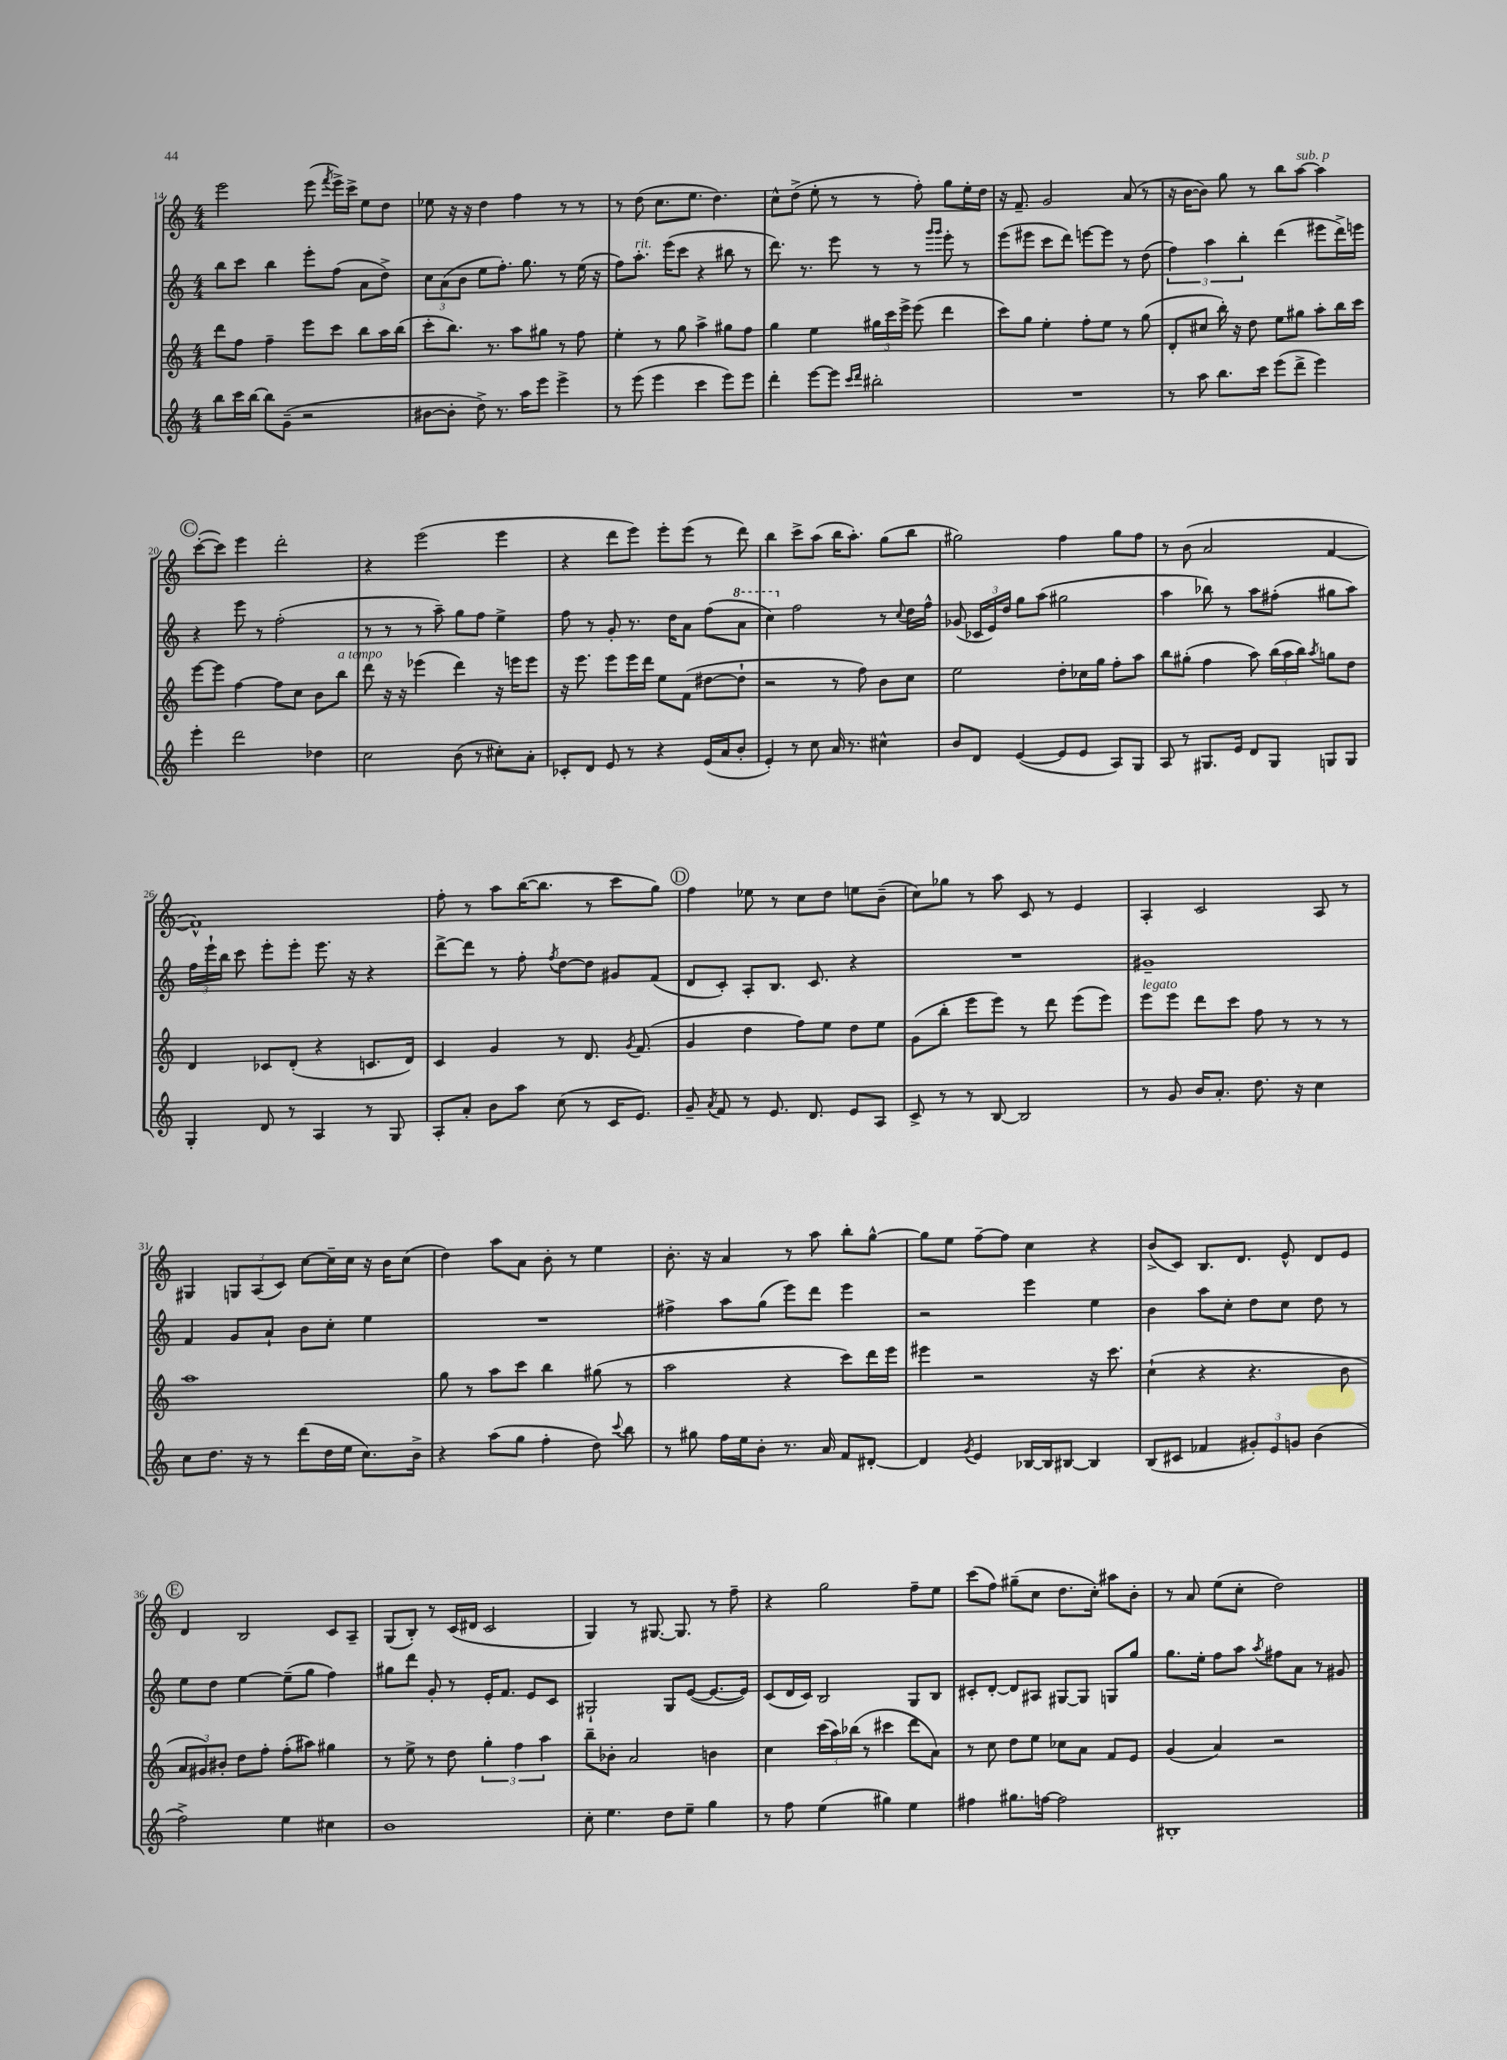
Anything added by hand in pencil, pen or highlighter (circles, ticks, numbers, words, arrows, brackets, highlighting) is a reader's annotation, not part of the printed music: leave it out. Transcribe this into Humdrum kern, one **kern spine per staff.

**kern	**kern	**kern	**kern
*part4	*part3	*part2	*part1
*staff4	*staff3	*staff2	*staff1
*clefG2	*clefG2	*clefG2	*clefG2
*k[]	*k[]	*k[]	*k[]
*M4/4	*M4/4	*M4/4	*M4/4
=14	=14	=14	=14
8bb\L	8ddd\L	8bb\L	2eee\
16ccc\L	8ff\J	8ccc\J	.
[16bb\JJ	.	.	.
8bb\L]	4ff~\	4bb\	.
(8g~\J	.	.	.
2r	8eee\L	8eee'\L	(8eee\
.	.	.	8qfff/
.	8ccc\J	(8ff\J	16eee^\LL)
.	.	.	16ccc^\JJ
.	8bb\L	8a\L	8ee\L
.	16aa\L	8dd^\J)	8dd\J
.	(16bb\JJ	.	.
=15	=15	=15	=15
[8b#X\L	8ccc'\L	12cc\L	8ee-X\
.	.	(12a\	.
8b#'\J]	8.bb\J)	.	16r
.	.	12b\J	.
.	.	.	16r
8dd^\)	.	8ee\L	4dd\
.	8.r	.	.
8.r	.	8.ff'\J)	.
.	8aa\L	.	4ff\
16aa\KL	.	8.gg\	.
8eee\J	8gg#X\J	.	.
4eee^\	8r	8r	8r
.	8ff\	(16ee\	8r
.	.	16r	.
=16	=16	=16	=16
8r	4ee'\	8ff\L)	8r
!	!	!LO:TX:a:i:t=rit.	!
(8eee\	.	8.aa'\J	(8dd\
4eee\	8r	.	8.cc\L
.	.	(16eee\KL	.
.	8gg\	8ccc\J	.
.	.	.	8.ee\J
4ccc\	4aa^\	4r	.
.	.	.	4.dd\)
8eee\L)	8gg#X\L	8bb#X\	.
8eee\J	8ff\J	8r	.
=17	=17	=17	=17
4ddd'\	4gg\	8.ddd\)	8cc^^\L
.	.	.	(8dd^\J
.	.	8.r	.
[8eee\L	4ee\	.	8ee'\
8eee\J]	.	8eee\	8r
16qqccc/LL	.	.	.
16qqddd/JJ	.	.	.
2bb#X'\	24gg#X\LL	8r	8r
.	24ccc\	.	.
.	24eee^\JJ	.	.
.	(8eee\	8r	8ff'\)
.	.	16qqggg/LL	.
.	.	16qqggg/JJ	.
.	4ddd\	8eee'\	8gg\L
.	.	8r	16ee'\L
.	.	.	16dd\JJ
=18	=18	=18	=18
1r	8ccc\L)	(8eee\L	16r
.	.	.	8.f~/
.	8gg\J	8eee#X\J	.
.	4ee'\	8ccc\L	2g/
.	.	8ddd\J)	.
.	8ff'\L	[8eeen\L	.
.	8ee\J	8eee\J]	.
.	8r	8r	(8a/
.	(8gg\	(8dd\	8r
=19	=19	=19	=19
8r	8d'/L	6ff\)	16r
.	.	.	[16b\KL
8aa\	8cc#X/J	.	8b\J])
.	.	6aa\	.
8.bb\L	16bb'\)	.	8gg\
.	16r	.	.
.	.	6bb'\	.
.	8dd\	.	8r
16ccc\Jk	.	.	.
(8eee\L	8ee\L	(4ddd\	8bb\L
!	!	!	!LO:TX:a:i:t=sub. p
8ddd^\J	8gg#X\J	.	[8aa\J
4eee\)	8aa'\L	8eee#X\L	4aa\]
.	16bb\L	16ddd^\L)	.
.	16ccc\JJ	16eeen\JJ	.
!!LO:LB:g=z
!!LO:REH:place=s1:t=C
=20	=20	=20	=20
4eee'\	[8eee\L	4r	([8ccc'\L
.	8eee\J]	.	8ccc\J])
2ddd\	[4ff\	8eee\	4eee\
.	.	8r	.
.	8ff\L]	(2ff'\	2ddd'\
.	8cc\J	.	.
4dd-X\	8b\L	.	.
!	!LO:TX:a:i:t=a tempo	!	!
.	8bb\J	.	.
=21	=21	=21	=21
2cc\	8ddd\	8r	4r
.	16r	8r	.
.	16r	.	.
.	(4eee-X\	8r	(2eee\
.	.	8aa~\)	.
(8b\	4ddd\)	8gg\L	.
8r	.	8ff\J	.
8cc#X'\L)	16r	4ee^\	4eee\
.	16eeen\KL	.	.
8a'\J	8eee\J	.	.
=22	=22	=22	=22
8c-X'/L	16r	8ff\	4r
.	8.eee\	.	.
8d/J	.	8r	.
8e/	8eee\L	8g'/	8ddd\L
8r	16eee\L	8.r	8eee\J)
.	16ddd\JJ	.	.
4r	8ee\L	.	8eee'\L
.	.	16dd\KL	.
.	(8f\J	8a\J	(8eee\J
(16e/LL	[8dd#X\L	(8ff\L	8r
16a/J	.	.	.
*	*	*8va	*
8b'/J	8dd#`\J]	8aa\J	8ddd\)
=23	=23	=23	=23
4e'/)	2r	4ccc\)	4bb\
*	*	*X8va	*
8r	.	2ff\	8ccc^\L
8cc\	.	.	(8aa\J
16a/	8r	.	16bb\KL
8.r	.	.	8.aa'\J)
.	8ff\)	.	.
4cc#X^^\	8b\L	8r	(8gg\L
.	.	8qqcc/	.
.	8cc\J	16dd\LL	8bb\J
.	.	16ff^^\JJ	.
=24	=24	=24	=24
8b/L	2ee\	(8g-X/	2gg#X\)
8d/J	.	24c-X/LL	.
.	.	24e/)	.
.	.	24dd/JJ	.
([4e/	.	8gg\L	.
.	.	(8aa\J	.
8e/L]	8dd'\L	2gg#X\	4ff\
8e/J	16cc-X\L	.	.
.	16gg\JJ	.	.
8A/L)	8ff'\L	.	8gg#\L
8G/J	8aa\J	.	8ff\J
=25	=25	=25	=25
8A/	8bb\L	4aa\	8r
8r	(8gg#X'\J	.	(8b\
8.G#X/L	4ff\	8bb-X\)	2a/
.	.	8r	.
16e/Jk	.	.	.
8d/L	8aa\)	8aa\L	.
8G#/J	(24bb\LL	(8ff#X'\J	.
.	24aa\	.	.
.	24bb\JJ)	.	.
.	8qaa/	.	.
8Gn/L	8ggn\L	8gg#X\L	[4f/
8G/J	8dd\J	8aa\J)	.
!!LO:LB:g=z
=26	=26	=26	=26
4G'/	4d/	24ff\LL	1f^^])
.	.	24eee`\	.
.	.	24bb\JJ	.
.	.	8ccc\	.
8d/	8c-X/L	8eee'\L	.
8r	(8d'/J	8eee'\J	.
4A/	4r	8.eee\	.
.	.	16r	.
8r	8.cn/L	4r	.
8G/	.	.	.
.	16d/Jk)	.	.
=27	=27	=27	=27
8A'/L	4c/	[8ddd^\L	8ff'\
8a'/J	.	8ddd\J]	8r
8b\L	4g/	8r	8aa\L
8aa\J	.	8ff'\	([16bb\K
.	.	.	8.bb\J]
.	.	8qff/	.
(8cc\	8r	[8dd\L	.
8r	8.d/	8dd\J]	8r
16c/KL	.	8g#X/L	8ccc\L
.	8qg/	.	.
8.e/J)	(8.f/	.	.
.	.	(8f/J	8gg\J)
!!LO:REH:place=s1:t=D
=28	=28	=28	=28
8g~/	4g/	8d/L	4ff\
8qa/	.	.	.
8f/	.	8c'/J)	.
8r	4dd\	8A'/L	8ee-X\
8.e/	.	8.B/J	8r
.	8ff\L)	.	8cc\L
8.d/	.	8.c/	.
.	8ee\J	.	8dd\J
8e/L	8dd\L	4r	8een\L
8A/J	8ee\J	.	(8b~\J
=29	=29	=29	=29
8c^/	(8g\L	1r	8cc\L)
8r	8bb'\J	.	8gg-X\J
8r	8eee\L	.	8r
[8B/	8eee\J)	.	8aa\
2B/]	8r	.	8c/
.	8ddd\	.	8r
.	(8eee\L	.	4e/
.	8eee\J)	.	.
=30	=30	=30	=30
!	!LO:TX:a:i:t=legato	!	!
8r	8eee\L	1g#X~	4A'/
8g/	8eee\J	.	.
16b/KL	8ddd\L	.	2c/
8.a'/J	.	.	.
.	8ccc\J	.	.
8.dd\	8ff\	.	.
.	8r	.	.
16r	.	.	.
4cc\	8r	.	8A/
.	8r	.	8r
!!LO:LB:g=z
=31	=31	=31	=31
8cc\L	1aa	4f/	4G#X/
8.dd\J	.	.	.
.	.	8g/L	12Gn/L
16r	.	.	.
.	.	.	(12A/
8r	.	8a`/J	.
.	.	.	12c/J)
(8ddd\L	.	8b\L	[8cc\L
16dd\L	.	8cc'\J	16cc~\L]
16ee\JJ	.	.	16cc\JJ
8.cc\L)	.	4ee\	16r
.	.	.	16b\KL
.	.	.	(8cc\J
16b^\Jk	.	.	.
=32	=32	=32	=32
4r	8gg\	1r	4dd\)
.	8r	.	.
(8aa\L	8aa\L	.	8aa\L
8gg\J	8ccc\J	.	8a\J
4ff'\	4bb\	.	8b'\
.	.	.	8r
8dd\)	(8gg#X\	.	4ee\
8qqccc/	.	.	.
8bb\	8r	.	.
=33	=33	=33	=33
8r	2aa\	4ff#X^\	8.b'\
8gg#X\	.	.	.
.	.	.	16r
16ff\LL	.	8aa\L	4a/
16ee\J	.	.	.
8b'\J	.	(8gg\J	.
8.r	4r	8eee\L)	8r
.	.	8ddd\J	8aa\
16a/	.	.	.
8f/L	8ccc\L)	4eee\	8bb'\L
[8d#X'/J	16ddd\L	.	[8gg^^\J
.	16eee\JJ	.	.
=34	=34	=34	=34
4d#/]	4eee#X\	2r	8gg\L]
.	.	.	8ee\J
8qg/	.	.	.
4e/	2r	.	[8ff~\L
.	.	.	8ff\J]
[16B-X/LL	.	4eee\	4cc\
16B-/J]	.	.	.
[8B#X/J	.	.	.
4B#/]	16r	4ee\	4r
.	8.ccc\	.	.
=35	=35	=35	=35
(8B/L	(4cc`\	4b\	(8b^/L
8c#X/J	.	.	8c/J)
4f-X/	4r	8aa\L	8.B/L
.	.	8cc'\J	.
.	.	.	8.d/J
12g#X'/L)	4.r	8dd\L	.
12e/	.	.	.
.	.	8cc\J	8e^^/
12gn/J	.	.	.
(4b\	.	8dd\	8d/L
.	8b\	8r	8e/J
!!LO:LB:g=z
!!LO:REH:place=s1:t=E
=36	=36	=36	=36
2ff^\)	12a/L	8ee\L	4d/
.	12g#X/)	.	.
.	.	8dd\J	.
.	12b#X'/J	.	.
.	8dd\L	[4ee\	2B/
.	8ff'\J	.	.
4ee\	(8ff'\L	(8ee~\L]	.
.	8aa#X\J)	8gg\J	.
4cc#X\	4gg#X\	4ff\)	8c/L
.	.	.	8A~/J
=37	=37	=37	=37
1b	8r	8gg#X\L	(8G/L
.	8ee^\	8ddd\J	8B'/J)
.	8r	8g'/	8r
.	8dd\	8r	(16c/LL
.	.	.	16d#X/JJ
.	6gg'\	16e'/KL	2c/
.	.	8.f/J	.
.	6ff\	.	.
.	.	8e/L	.
.	6aa\	.	.
.	.	8c/J	.
=38	=38	=38	=38
8cc'\	8bb~\L	2G#X`/	4G/)
4.ee\	8b-X'\J	.	.
.	2a/	.	8r
.	.	.	[8.G#X/
8dd\L	.	8G#/L	.
.	.	.	8.G#/]
8ee~\J	.	([8e/J	.
4gg\	4bn\	8.e/L_	8r
.	.	.	8ff~\
.	.	16e/Jk])	.
=39	=39	=39	=39
8r	4cc\	(8c/L	4r
8ff\	.	16d/L	.
.	.	16c/JJ)	.
(4ee\	(24ccc\LL	2B/	2gg\
.	24aa\)	.	.
.	(24bb-X\JJ	.	.
.	8r	.	.
4gg#X\)	4ccc#X\	.	.
4ee\	8ddd\L	8G/L	8ff~\L
.	8a\J)	8B/J	8ee\J
=40	=40	=40	=40
4ff#X\	8r	8c#X'/L	(8ccc\L
.	8cc\	[8d'/J	8ff\J)
8.gg#X\L	8dd\L	8d/L]	(8gg#X~\L
.	8ee\J	8A#X/J	8cc\J
[16ffn\Jk	.	.	.
2ff\]	8cc-X\L	[8G#X/L	8.dd\L
.	8a\J	8G#/J]	.
.	.	.	16cc'\Jk)
.	8f/L	8Gn/L	8aa#X\L
.	8e/J	8gg/J	8b'\J
=41	=41	=41	=41
1B#X'	(4g/	8.gg\L	8r
.	.	.	8a/
.	.	16ee'\Jk	.
.	4a/)	8ff\L	(8ee\L
.	.	8aa\J	8cc'\J
.	.	8qaa/	.
.	2r	8ff#X\L	2dd\)
.	.	8a\J	.
.	.	8r	.
.	.	8g#X/	.
==	==	==	==
*-	*-	*-	*-
